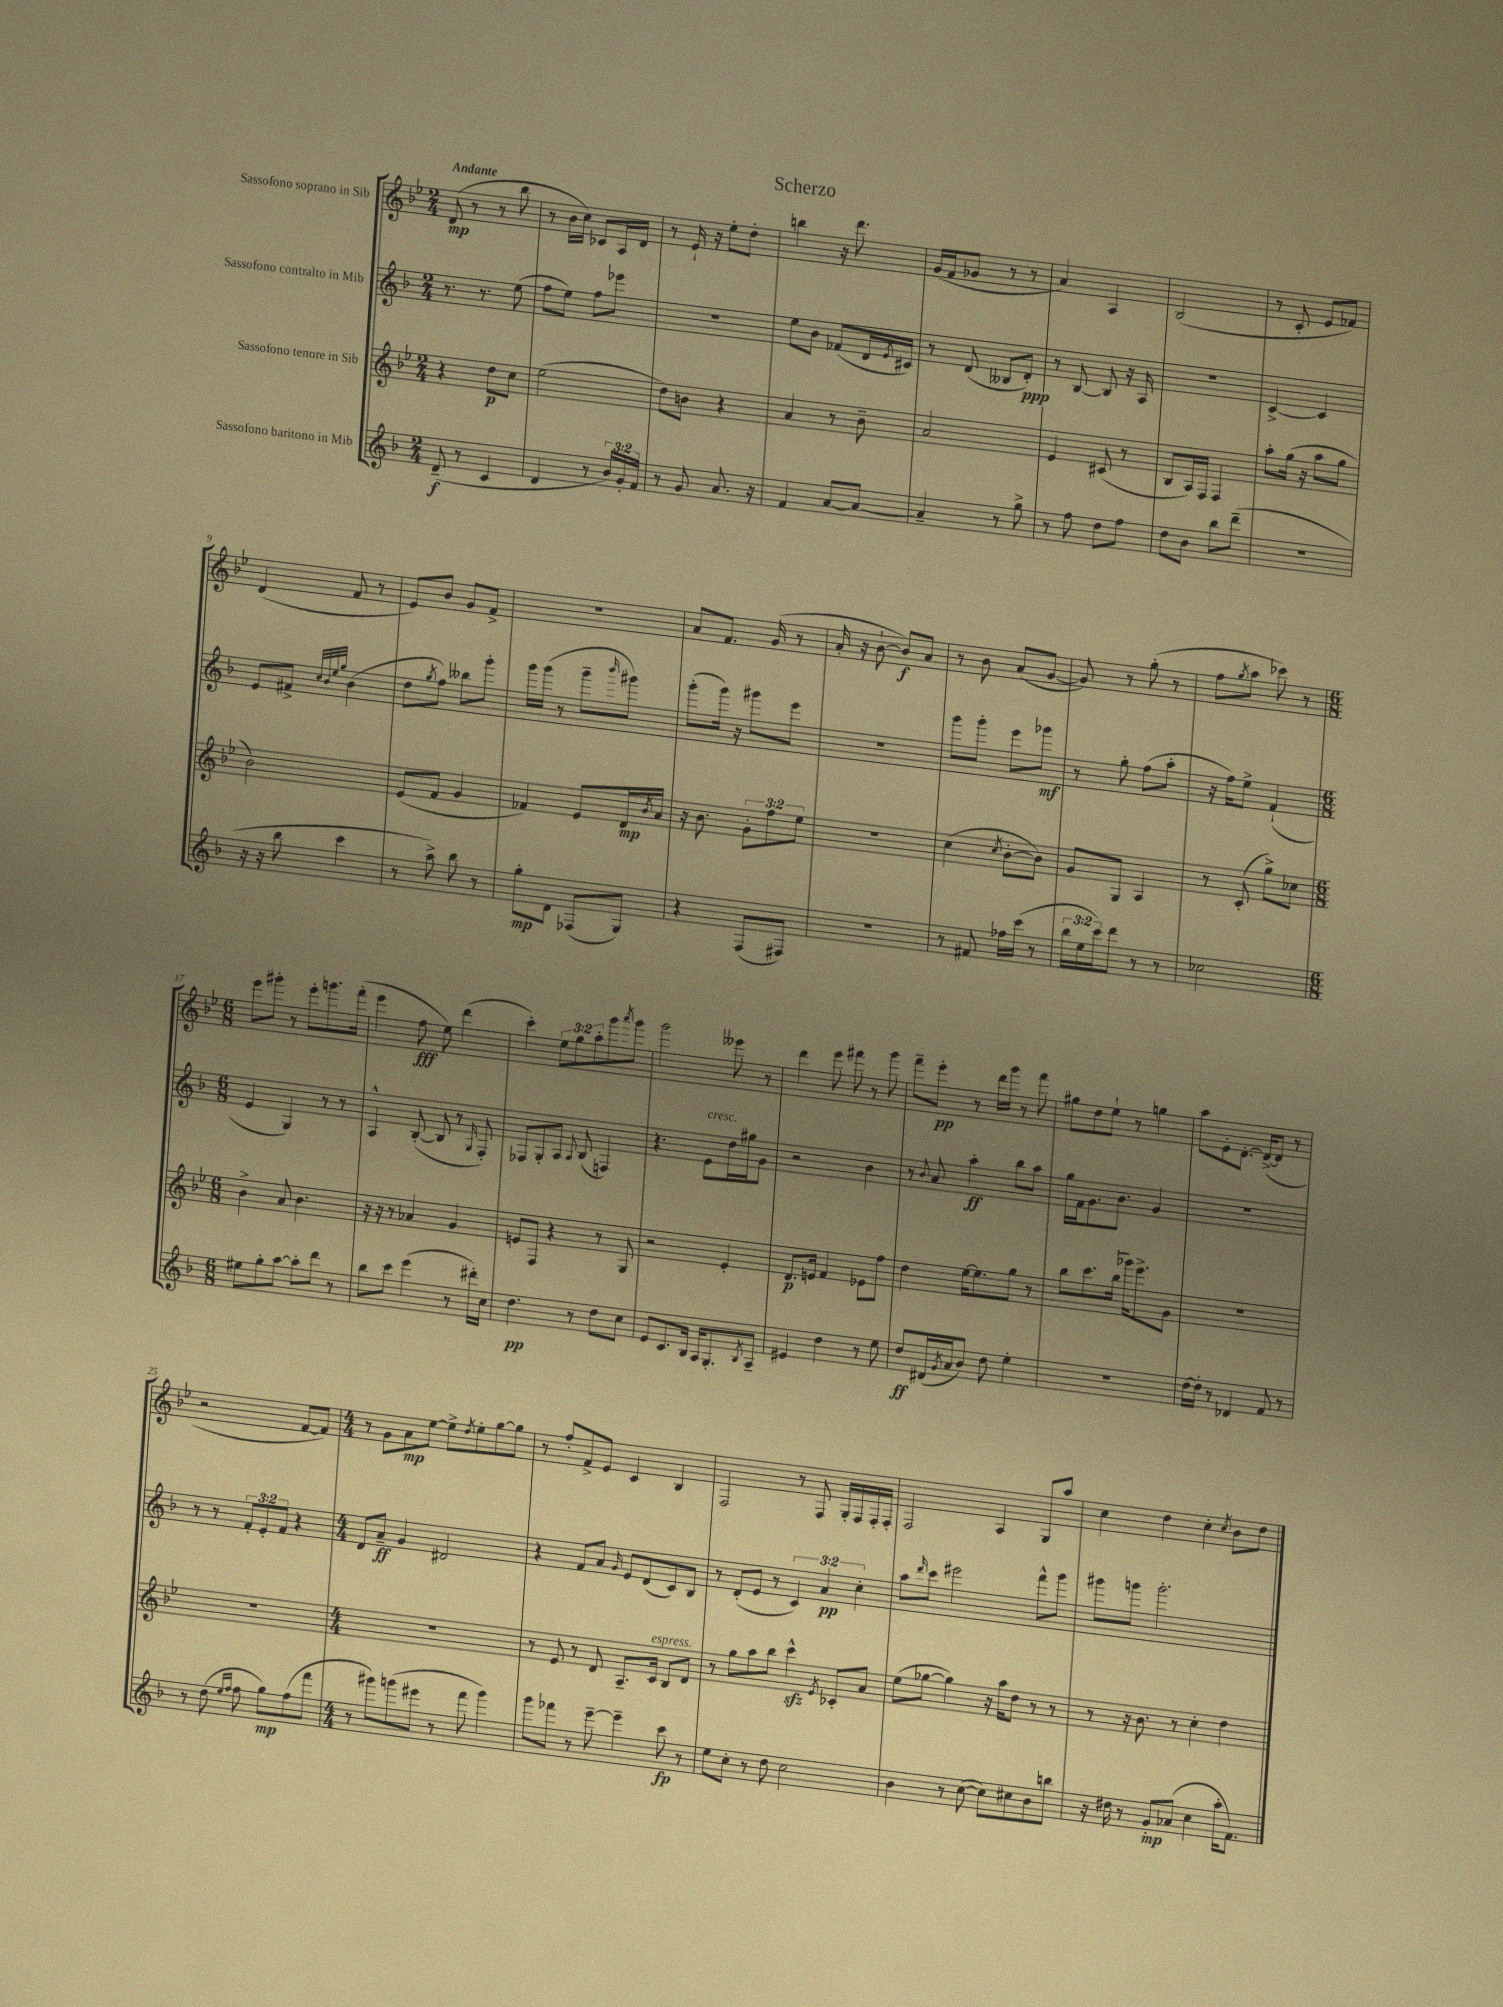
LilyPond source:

\header { title = "Scherzo" }
<<
\new StaffGroup <<
\new Staff = "s0" \with { instrumentName = "Sassofono soprano in Sib" } {
    \clef treble \key bes \major \numericTimeSignature \time 2/4 \override Staff.TupletNumber.text = #tuplet-number::calc-fraction-text \tempo "Andante"
    d'8\mp( r8 r8 bes''8 |
    r8 bes'16 c''16) ces'8 a16 d'16 |
    r8 ees'16-! r16 ees''8-. d''8-. |
    b''4 r16 d'''8. |
    g'16( f'16 ges'8 r8 r8 |
    a'4) a4 |
    bes2( |
    r8 c'8-. ees'8 fes'8) |
    d'4( f'8 r8 |
    ees'8) bes'8 g'8 f'8-> |
    R2 |
    a'8 f'8. g'16( r8 |
    a'16-. r16 bes'8~-! bes'8\f) a'8 |
    r8 bes'8 a'8( g'8~ |
    g'8) r8 g''8-.( r8 |
    f''8 \acciaccatura { g''8 } a''8 ces'''8) r8 |
    \numericTimeSignature \time 6/8 ees'''8 gis'''8-. r8 ees'''8-. g'''8. f'''16-.( |
    ees'''4 f''8\fff ees''8) d'''4( |
    c'''4-.) \tuplet 3/2 { ees''8 g''8 a''8-. } g'''8 \acciaccatura { a'''8 } g'''8 |
    g'''2 eeses'''8 r8 |
    d'''4 ees'''8 fis'''8 r8 g'''8 |
    f'''8-- ees'''8-.\pp r8 d'''16 g'''16 r8 f'''8 |
    gis''8 d''8 ees''8-! r8 g''4 |
    a''8 ees'8-. d'8.~-. d'16~->( d'8 r8 |
    r2 f'8~ f'8) |
    \numericTimeSignature \time 4/4 r8 g'8 a'8\mp ees''8~ ees''8-> \acciaccatura { d''8 } ees''8-. g''8~ g''8 |
    r8 f''8-. f'8-> ees'8 c'4 bes4 |
    f2 r8 f8 g16-. f16 f16-. f16-. |
    f2 a4 g8 a''8 |
    c''4 d''4 c''4-. \acciaccatura { c''8 } bes'8 d''8 \bar "|." |
}
\new Staff = "s1" \with { instrumentName = "Sassofono contralto in Mib" } {
    \clef treble \key f \major \numericTimeSignature \time 2/4 \override Staff.TupletNumber.text = #tuplet-number::calc-fraction-text
    r8. r8. e''8( |
    f''8 e''8) f''8 ees'''8 |
    R2 |
    e''8 bes'8 fes'8( d'16 \acciaccatura { e'8 } cis'16) |
    r8 d'8( beses8 d'8-.\ppp) |
    r8 bes8~ bes8 r16 a16 |
    R2 |
    c'4~-> c'4 |
    e'8 fis'8-> \grace { c''32 bes'32 e''32 g''32 } bes'4( |
    d''8 \acciaccatura { g''8 } f''8) beses''8 g'''8-. |
    g'''16 g'''16( r8 g'''8-- \grace { bes'''16 } gis'''8) |
    g'''8-.( g'''16) r16 gis'''8 e'''8 |
    r2 |
    g'''8 g'''8-. e'''8 ges'''8\mf |
    r8 g''8-. f''8( a''8-. |
    r16 f''16) e''8-> f'4-!( |
    \numericTimeSignature \time 6/8 e'4 g4) r8 r8 |
    a4-^ bes8~-.( bes8 r8 \grace { g16 } f8-.) |
    fes8 g8-. a8 \appoggiatura { a8 } bes8( f4) |
    r4. e'8^\markup { \italic "cresc." } d''16 gis''16 g'8 |
    r2 bes'4 |
    r8 \appoggiatura { bes'8 } a'8 a''4-.\ff bes''8 a''8 |
    g''16 f'16 g'8. bes'8. g'4 |
    R2. |
    r8 r8 \tuplet 3/2 { f'8-. e'8-. f'8 } r4 |
    \numericTimeSignature \time 4/4 d'8 a'8--\ff g'4 dis'2 |
    r4 f'8 a'8 \grace { g'16 } e'8 d'8( c'8) bes8 |
    r8 d'8-.( e'8 r8 \tuplet 3/2 { c'4) a'4\pp c''4-. } |
    a''8 \grace { d'''16 } c'''8 eis'''2 f'''8-^ g'''8 |
    gis'''8 g'''8 g'''2.-. \bar "|." |
}
\new Staff = "s2" \with { instrumentName = "Sassofono tenore in Sib" } {
    \clef treble \key bes \major \numericTimeSignature \time 2/4 \override Staff.TupletNumber.text = #tuplet-number::calc-fraction-text
    r4 d''8\p c''8 |
    ees''2( |
    d''8) b'8 r4 |
    a'4 r8 bes'8-- |
    a'2 |
    ees'4 cis'8( r8 |
    bes8 a16) f16 f4 |
    a''8-. g''16( r16 a''8 g''8 |
    bes'2) |
    ees'8( f'8 g'4 |
    fes'4) ees'8 d'16\mp \acciaccatura { bes'8 } a'16 |
    r16 bes'8. \tuplet 3/2 { g'8-. f''8 ees''8 } |
    r2 |
    c''4( \acciaccatura { c''8 } bes'8~-. bes'8) |
    g'8 g8 a4 |
    r8 c'8-.( g''8->) ces''8 |
    \numericTimeSignature \time 6/8 bes'4-> a'8 bes'4. |
    r16 r16 r8 aes'4 g'4 |
    e'8 f8 r4 r8 g8 |
    r2 ees'4-. |
    d'8.\p e'16 f'4 ees'8 f''8 |
    d''4 ees''16~ ees''8. g''8 r8 |
    bes''8 c'''8. bes''16( ges'''16) ees'''8.-> g'8 |
    R2. |
    R2. |
    \numericTimeSignature \time 4/4 R1 |
    r8 ees'8 r8 d'8 a8.-- c'16^\markup { \italic "espress." } bes8 d'8 |
    r8 g''8 a''8 bes''8 c'''4-^\sfz \acciaccatura { ees'8 } ces'8-. a'8 |
    ees''8( ges''8~ ges''4) r16 a''16 d''8 r8 r8 |
    r8 r16 bes'8. r8 c''4-. d''4 \bar "|." |
}
\new Staff = "s3" \with { instrumentName = "Sassofono baritono in Mib" } {
    \clef treble \key f \major \numericTimeSignature \time 2/4 \override Staff.TupletNumber.text = #tuplet-number::calc-fraction-text
    d'8--\f( r8 c'4 |
    d'4 r8 \tuplet 3/2 { bes'16) g'16-. f'16 } |
    r8 g'8 a'8. r16 |
    f'4 a'8~ a'8~ |
    a'4-- r8 g''8-> |
    r8 f''8 d''8 f''8 |
    d''8 bes'8 bes''8 d'''8--( |
    R2 |
    r16 r16 bes''8 c'''4 |
    r8 a''8->) bes''8 r8 |
    g''8-.\mp d'8 fes8( g8) |
    r4 f8( fis8) |
    r2 |
    r8 fis'8 fes''16 c'''16( r8 |
    \tuplet 3/2 { bes''16 e''16 c'''16) } d'''8 r8 r8 |
    ces''2 |
    \numericTimeSignature \time 6/8 eis''8 g''8-. a''8~ a''8-. d'''8 r8 |
    bes''8 c'''8 e'''4( r8 dis'''16-.) c''16 |
    d''4.\pp r8 d''8 c''8 |
    e'8 c'8. bes16 a16 g8.-. \acciaccatura { bes8 } a8-- |
    eis'4 d''4 r8 e''8 |
    d''8\ff dis'16( \acciaccatura { g'8 } a'16 bes'8) d''8 e''4-. |
    R2. |
    d''16~ d''16-. r8 des'4 f'8 r8 |
    r8 d''8( \grace { e''16 f''16 } f''8 g''8\mp) f''8( f'''8 |
    \numericTimeSignature \time 4/4 r8 gis'''8) g'''8( eis'''8 r8 f'''8 g'''4) |
    g'''8 fes'''8 r8 e'''8~-- e'''4-- c'''8\fp r8 |
    e''8 c''8-. r8 d''8 c''2 |
    bes'4 r8 c''8~( c''8) cis''8 bes'8 b''8 |
    r16 dis''16 r8 g'8-.\mp aes'8( c''4 a''16-. f'8.) \bar "|." |
}
>>
>>
